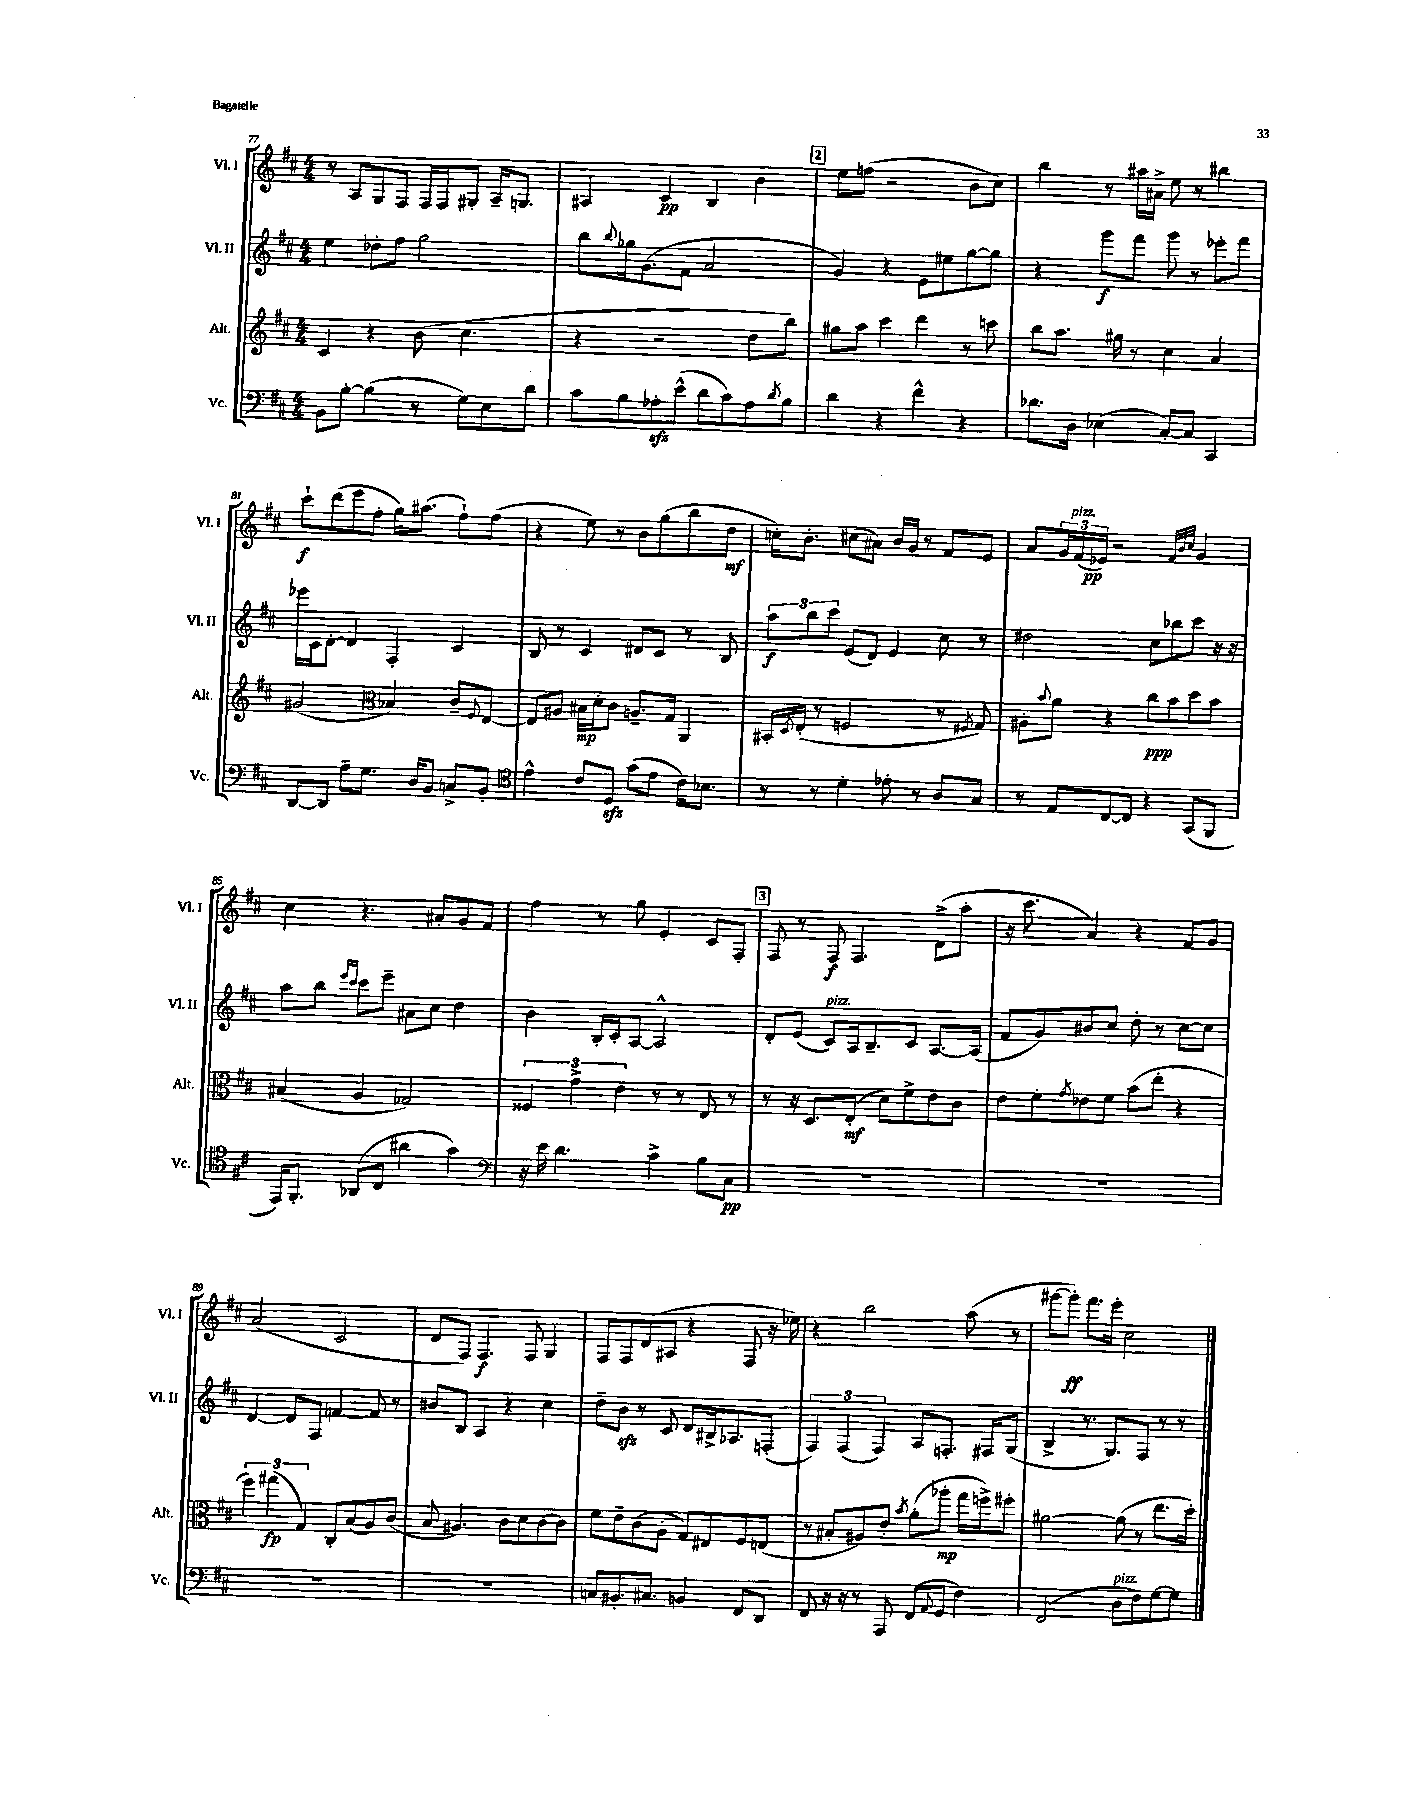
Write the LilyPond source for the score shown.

<<
\new StaffGroup <<
\new Staff = "s0" \with { instrumentName = "Vl. I" shortInstrumentName = "Vl. I" } {
    \clef treble \key d \major \numericTimeSignature \time 4/4
    r8 a8 g8 fis8 fis16 fis16 gis8-. a16-- g8. |
    ais4 cis'4\pp b4 b'4 |
    \mark \markup { \box "2" } e''8 f''8( r2 b'8 cis''8) |
    b''4 r8 ais''16 ais'16-> e''8 r8 bis''4 |
    cis'''8-!\f d'''8( e'''8 fis''8-. g''16) ais''8.( fis''8-!) fis''8( |
    r4 e''8) r8 b'8 g''8( b''8 d''8\mf |
    c''16-.) b'8.-. cis''8( ais'8) b'16 g'16 r8 fis'8 e'8 |
    a'8 \tuplet 3/2 { g'16 fis'16^\markup { \italic "pizz." }( ees'16\pp) } r2 \grace { fis'32 b'32 cis''32 } g'4 |
    cis''4 r4. ais'8-. g'8 fis'8 |
    fis''4 r8 g''8 e'4-. cis'8 fis8-. |
    \mark \markup { \box "3" } fis8 r8 fis8\f fis4. d'8->( a''8-. |
    r16 cis'''8. a'4) r4 fis'8 g'8 |
    a'2( cis'2 |
    d'8 fis8) fis4.\f fis8 g4 |
    fis8 fis8 d'8( ais8 r4 fis8 r16 ees''16) |
    r4 b''2 a''8( r8 |
    gis'''8~ gis'''8-.\ff) fis'''8. e'''16-. cis''2 \bar "|." |
}
\new Staff = "s1" \with { instrumentName = "Vl. II" shortInstrumentName = "Vl. II" } {
    \clef treble \key d \major \numericTimeSignature \time 4/4
    e''4 des''8-. fis''8 g''2 |
    b''8 \appoggiatura { b''8 } ges''16 g'8.( fis'8 a'2 |
    \mark \markup { \box "2" } g'4) r4 e'8 eis''8 g''8~ g''8 |
    r4 g'''8\f fis'''8 g'''8 r8 ees'''8-. fis'''8 |
    ees'''16 cis'16 d'8~-. d'4 fis4-. cis'4 |
    b8 r8 cis'4 dis'8 cis'8 r8 b8 |
    \tuplet 3/2 { a''8\f b''8 cis'''8 } e'8( d'8) e'4 cis''8 r8 |
    dis''2 cis''8 bes''8 cis'''8 r16 r16 |
    a''8 b''8 \grace { e'''16 cis'''16 } cis'''8 e'''8-- ais'8 cis''8 d''4 |
    b'4 b16-. cis'16-. a8~ a2-^ |
    \mark \markup { \box "3" } d'8-. e'8( cis'8^\markup { \italic "pizz." }) a16 b8.-- cis'8 a8.~ a16( |
    fis'8 g'8) bis'8 cis''8 d''8-. r8 cis''8~ cis''8 |
    d'4~ d'8 fis8 f'4~ f'8 r8 |
    bis'8 b8 a4 r4 cis''4 |
    d''8-- b'8\sfz r8 cis'8 d'8 bis16-> aes8. f8-.( |
    \tuplet 3/2 { fis4) fis4( fis4) } a8 f8.-. fis16 g8( |
    b4-> r8. g8.) fis8 r8 r8 \bar "|." |
}
\new Staff = "s2" \with { instrumentName = "Alt." shortInstrumentName = "Alt." } {
    \clef treble \key d \major \numericTimeSignature \time 4/4
    cis'4 r4 b'8( cis''4. |
    r4 r2 d''8 b''8) |
    \mark \markup { \box "2" } gis''8 a''8 cis'''4 d'''4 r8 c'''8 |
    b''8 a''8. gis''16 r8 cis''4 a'4 |
    gis'2( \clef alto bes4) cis'8-- \appoggiatura { fis8 } e8~ |
    e8 ais8 bis16\mp d'16-. cis'8 a8.-- g16 a,4 |
    bis,16-. \acciaccatura { d8 } e16-.( r8 f2 r8 \acciaccatura { fis8 } g8) |
    ais8-. \appoggiatura { b'8 } a'8 r4 cis''8\ppp b'8 d''8 b'8 |
    bis4( a4 ges2) |
    \tuplet 3/2 { fisis4 g'4-> e'4 } r8 r8 e8 r8 |
    \mark \markup { \box "3" } r8 r16 d8. e8-.\mf( d'8) fis'8-> e'8 cis'8 |
    e'8 fis'8-. \acciaccatura { g'8 } ees'8 fis'8 b'8( e''8-. r4 |
    \tuplet 3/2 { fis''4) gis''4\fp( g4) } cis8-. b8( a8) cis'8( |
    b8 ais4.) cis'8 d'8 cis'8~ cis'8 |
    fis'8 e'8-- cis'8( a8-. g8) eis8 fis8 e8( |
    r8 bis8-. ais8) e'8-. \acciaccatura { b'8 } a'8-.( aes''8-.\mp g''16 f''16->) fis''8-. |
    ais'2~ ais'8( r8 e''8. d''16-.) \bar "|." |
}
\new Staff = "s3" \with { instrumentName = "Vc." shortInstrumentName = "Vc." } {
    \clef bass \key d \major \numericTimeSignature \time 4/4
    b,8 b8~-. b4( r8 g8) e8 d'8 |
    cis'8 b8 aes8-.\sfz e'8-^( d'8 cis'8) aes8 \acciaccatura { d'8 } b8 |
    \mark \markup { \box "2" } d'4 r4 fis'4-^ r4 |
    des'8. d16 ees4( cis8~-.) cis8 cis,4 |
    d,8~ d,8 a8-- g8. d16 b,8 c8-> b,8-. |
    \clef tenor e'4-^ cis'8 d8\sfz g'8( e'8 cis'16) bes8. |
    r8 r8 d'4-. ees'8-. r8 a8 g8 |
    r8 e8 cis8~ cis8 r4 g,8( fis,8 |
    e,16) fis,8.-. aes,8( cis8 ais'4 g'4) |
    \clef bass r16 e'16 d'4. cis'4-> b8 cis8\pp |
    \mark \markup { \box "3" } R1 |
    R1 |
    R1 |
    R1 |
    c8 bis,8.-. cis8. b,4 fis,8 d,8 |
    fis,8 r16 r16 r8 a,,8 fis,8( \appoggiatura { a,8 } g,8 fis4) |
    fis,2( d8^\markup { \italic "pizz." } fis8) g8~ g8 \bar "|." |
}
>>
>>
\layout { \context { \Score currentBarNumber = #77 } }
